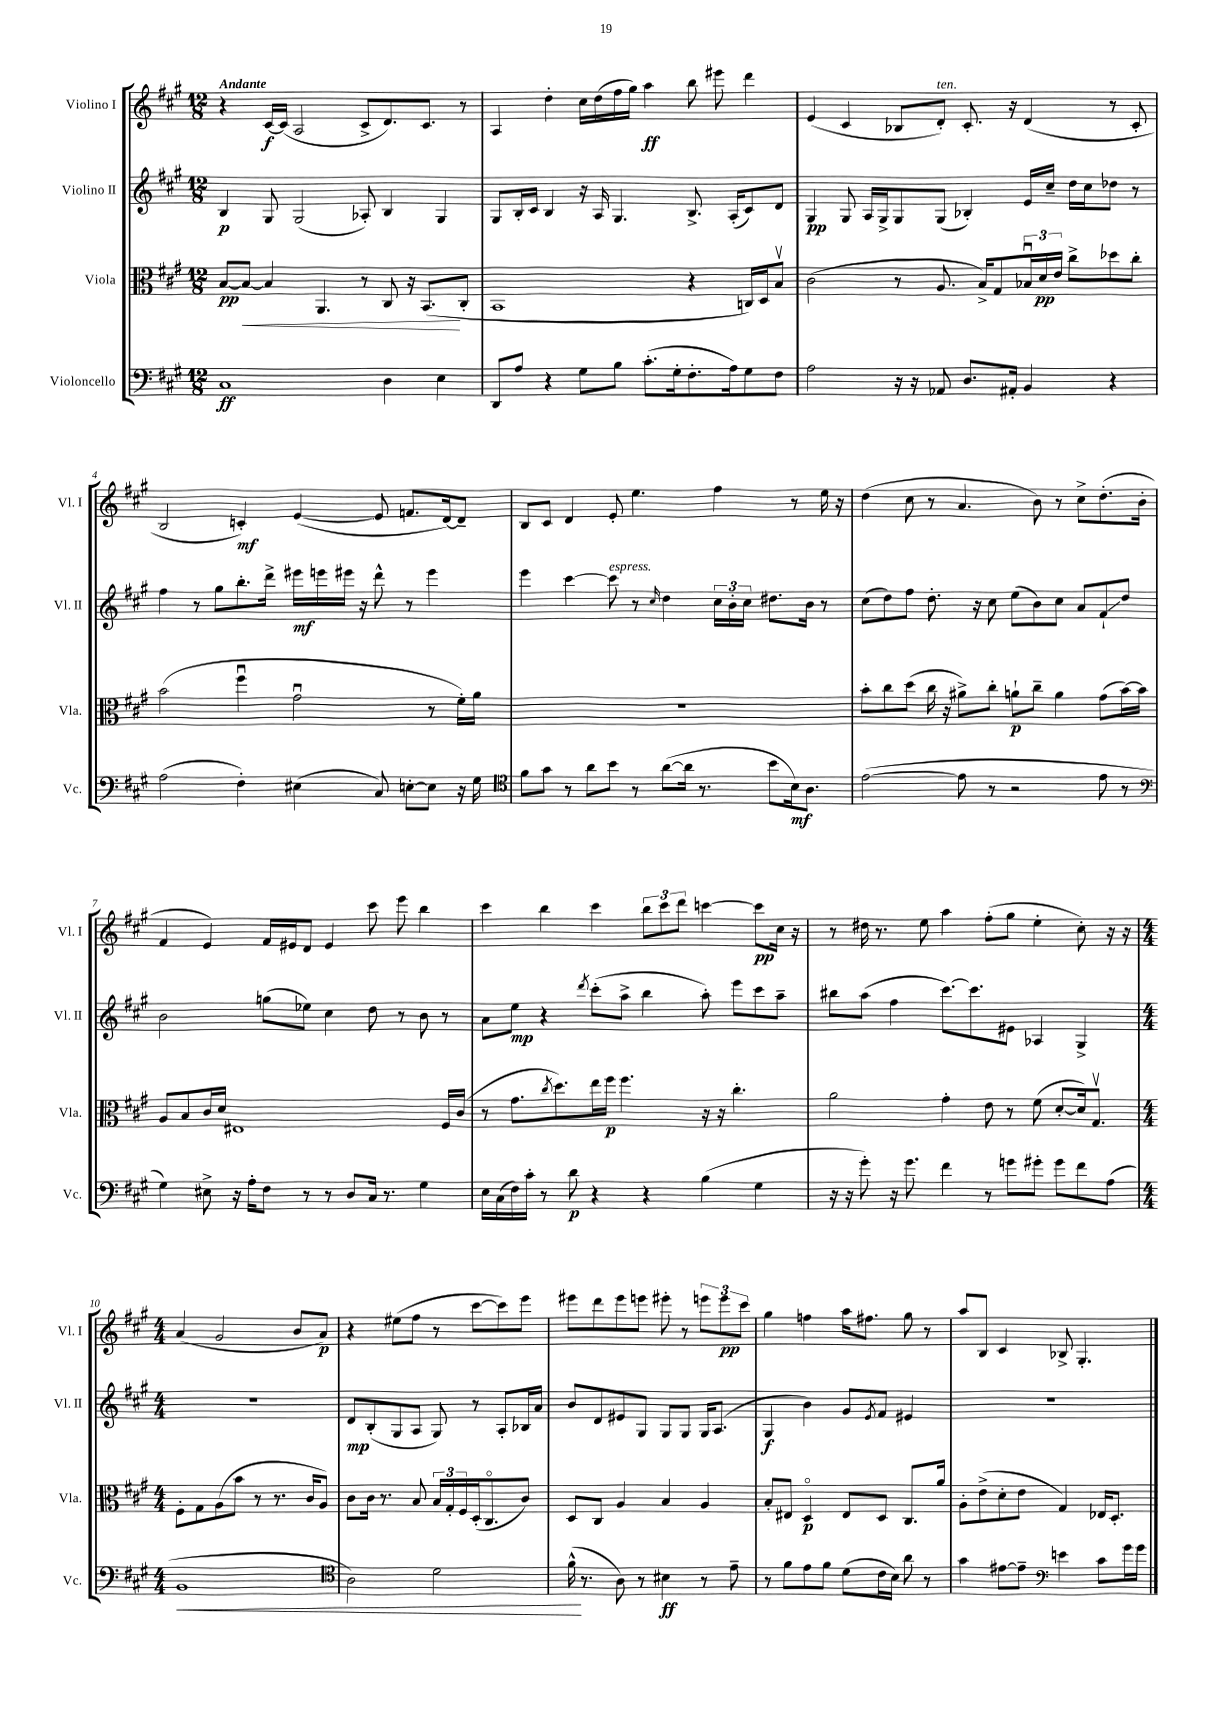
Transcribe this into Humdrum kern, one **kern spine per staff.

**kern	**kern	**kern	**kern
*staff4	*staff3	*staff2	*staff1
*clefF4	*clefC3	*clefG2	*clefG2
*k[f#c#g#]	*k[f#c#g#]	*k[f#c#g#]	*k[f#c#g#]
*M12/8	*M12/8	*M12/8	*M12/8
1C#	[8B	4B	4r
.	8B_	.	.
.	4B]	8G#	[16c#
.	.	.	(16c#]
.	.	(2G#	2A
.	4.AA	.	.
.	8r	8A-')	8c#^
4D	8C#	4B	8.d)
.	16r	.	.
.	(8.BB	.	8.c#
4E	.	4G#	.
.	8C#'	.	8r
=	=	=	=
8DD	1BB	8G#	4A
8A	.	16B'	.
.	.	16c#	.
4r	.	4B	4dd'
8G#	.	16r	16cc#
.	.	16A	(16dd
8B	.	4.G#	16ff#
.	.	.	16gg#)
(8.c#'	.	.	4aa
16G#'	.	.	.
8.F#'	4r	8.B^	8bb
.	.	.	8eee#
16A)	.	(16A'	.
8G#	16C)	8c#)	4ddd
.	16D	.	.
8F#	8Bv	8d	.
=	=	=	=
2A	(2c#	4G#	(4e
.	.	8G#	4c#
.	.	16A	.
.	.	16G#^	.
16r	8r	8G#	8B-
16r	.	.	.
8AA-	8.A	(8G#	8d')
8.D	.	4B-')	8.c#'
.	16B^)	.	.
.	8G#	.	.
16AA#'	.	.	16r
4BB	24B-u	16e	(4d
.	24d	.	.
.	.	16cc#~	.
.	24e	.	.
.	8cc#^	16dd	.
.	.	16cc#	.
4r	8dd-	8dd-	8r
.	8cc#'	8r	8c#'
=	=	=	=
(2A	(2b	4ff#	2B
.	.	8r	.
.	.	8gg#	.
4F#')	4ff#u	8.bb'	4c')
.	.	16ddd^	.
(4E#	2g#u	16eee#	([4e
.	.	16eee	.
.	.	16eee#	.
.	.	16r	.
8C#)	.	8ddd^^	8e]
[8E'	.	8r	8.f
8E]	8r	4eee#	.
.	.	.	[16d)
16r	16f#')	.	8d~]
16G#	16a	.	.
=	=	=	=
*clefC4	*	*	*
8f#	1.r	4eee	8B
8g#	.	.	8c#
8r	.	[4ccc#	4d
8a	.	.	.
8b	.	8ccc#]	8e'
8r	.	8r	4.ee
.	.	16qqcc#	.
([8a	.	4dd	.
16a]	.	.	.
8.r	.	.	.
.	.	24cc#	4ff#
.	.	24b'	.
.	.	24cc#	.
8b	.	8.dd#	.
16B)	.	.	8r
8.A	.	16b	.
.	.	8r	16ee
.	.	.	16r
=	=	=	=
([2e	8b'	(8cc#	(4dd
.	8cc#	8dd)	.
.	(8dd	8ff#	8cc#
.	16cc#	8.dd'	8r
.	16r	.	.
8e]	8a#^)	.	4.a
.	.	16r	.
8r	8cc#'	8cc#	.
2r	8a`	(8ee	.
.	8cc#~	8b)	8b)
.	4a	8cc#	8r
.	.	8a	8cc#^
8e	(8g#	8f#`	(8.dd'
8r	[16b)	8dd	.
.	16b]	.	16b'
=	=	=	=
*clefF4	*	*	*
4G#)	8A	2b	4f#
.	8B	.	.
8E#^	16c#	.	4e)
.	16d	.	.
16r	1E#	.	.
16A'	.	.	.
8F#	.	(8gg	16f#
.	.	.	16e#
8r	.	8ee-)	8d
8r	.	4cc#	4e#
8D	.	.	.
16C#	.	8dd	8ccc#
8.r	.	.	.
.	.	8r	8eee
4G#	.	8b	4bb
.	16F#	8r	.
.	(16c#	.	.
=	=	=	=
16E	8r	8a	4ccc#
(16C#	.	.	.
16F#)	8.g#	8ee	.
16c#'	.	.	.
8r	.	4r	4bb
.	8qcc#	.	.
.	8.dd)	.	.
8d	.	.	.
.	.	8qddd	.
4r	16ee	(8ccc#'	4ccc#
.	16ff#	.	.
.	4.ff#	8aa^	.
4r	.	4bb	12bb
.	.	.	12ccc#
.	.	.	12ddd
(4B	16r	8aa')	[4ccc
.	16r	.	.
.	4.cc#'	8eee	.
4G#	.	8ccc#	8ccc]
.	.	8aa~	16cc#
.	.	.	16r
=	=	=	=
16r	2a	8bb#	8r
16r	.	.	.
8g#')	.	(8aa	16dd#
.	.	.	8.r
16r	.	4ff#	.
8.g#	.	.	.
.	.	.	8ee
4f#	4g#'	[8.ccc#)	4aa
.	.	8.ccc#]	.
8r	8e	.	(8ff#'
8g	8r	8e#	8gg#
8g#'	(8f#	4A-	4ee'
8g#	[8d'	.	.
8f#	16d])	4G#^	8cc#')
.	8.G#v	.	.
(8A	.	.	16r
.	.	.	16r
=	=	=	=
*M4/4	*M4/4	*M4/4	*M4/4
1BB	8F#'	1r	(4a
.	8G#	.	.
.	(8A	.	2g#
.	8b	.	.
.	8r	.	.
.	8.r	.	.
.	.	.	8b
.	16c#	.	.
.	8A)	.	8a)
=	=	=	=
*clefC4	*	*	*
2A)	8c#	8d	4r
.	16c#	(8B'	.
.	8.r	.	.
.	.	8G#	(8ee#
.	8B	8A	8ff#
2d	24B	8G#)	8r
.	24G#'	.	.
.	24F#	.	.
.	(16D'	8r	[8ccc#
.	8.C#o	.	.
.	.	8A'	8ccc#])
.	8c#)	16B-	8eee
.	.	16a	.
=	=	=	=
(16f#^^	8D	8b	8eee#
8.r	.	.	.
.	8C#	8d	8ddd
8A)	4A	8e#	8eee#
8r	.	8G#	8eee
4B#	4B	8G#	8eee#'
.	.	8G#	8r
8r	4A	16G#	12eee
.	.	(8.A	.
.	.	.	12eee
8e~	.	.	.
.	.	.	12ccc#
=	=	=	=
8r	8B'	4G#	4gg#
8f#	8E#	.	.
8e	4Do	4b)	4ff
8f#	.	.	.
(8d	8E#	8g#	16aa
.	.	.	8.ff#
.	.	8qe	.
16c#	8D	8f#	.
16B)	.	.	.
8a	8.C#	4e#	8gg#
8r	.	.	8r
.	16a	.	.
=	=	=	=
4g#	8A'	1r	8aa
.	(8e^	.	8B
[8e#	8d'	.	4c#
8e#~]	8e	.	.
*clefF4	*	*	*
4e	4G#)	.	8B-^
.	.	.	4.G#'
8c#	16E-	.	.
.	8.D'	.	.
16g#	.	.	.
16g#	.	.	.
==	==	==	==
*-	*-	*-	*-
